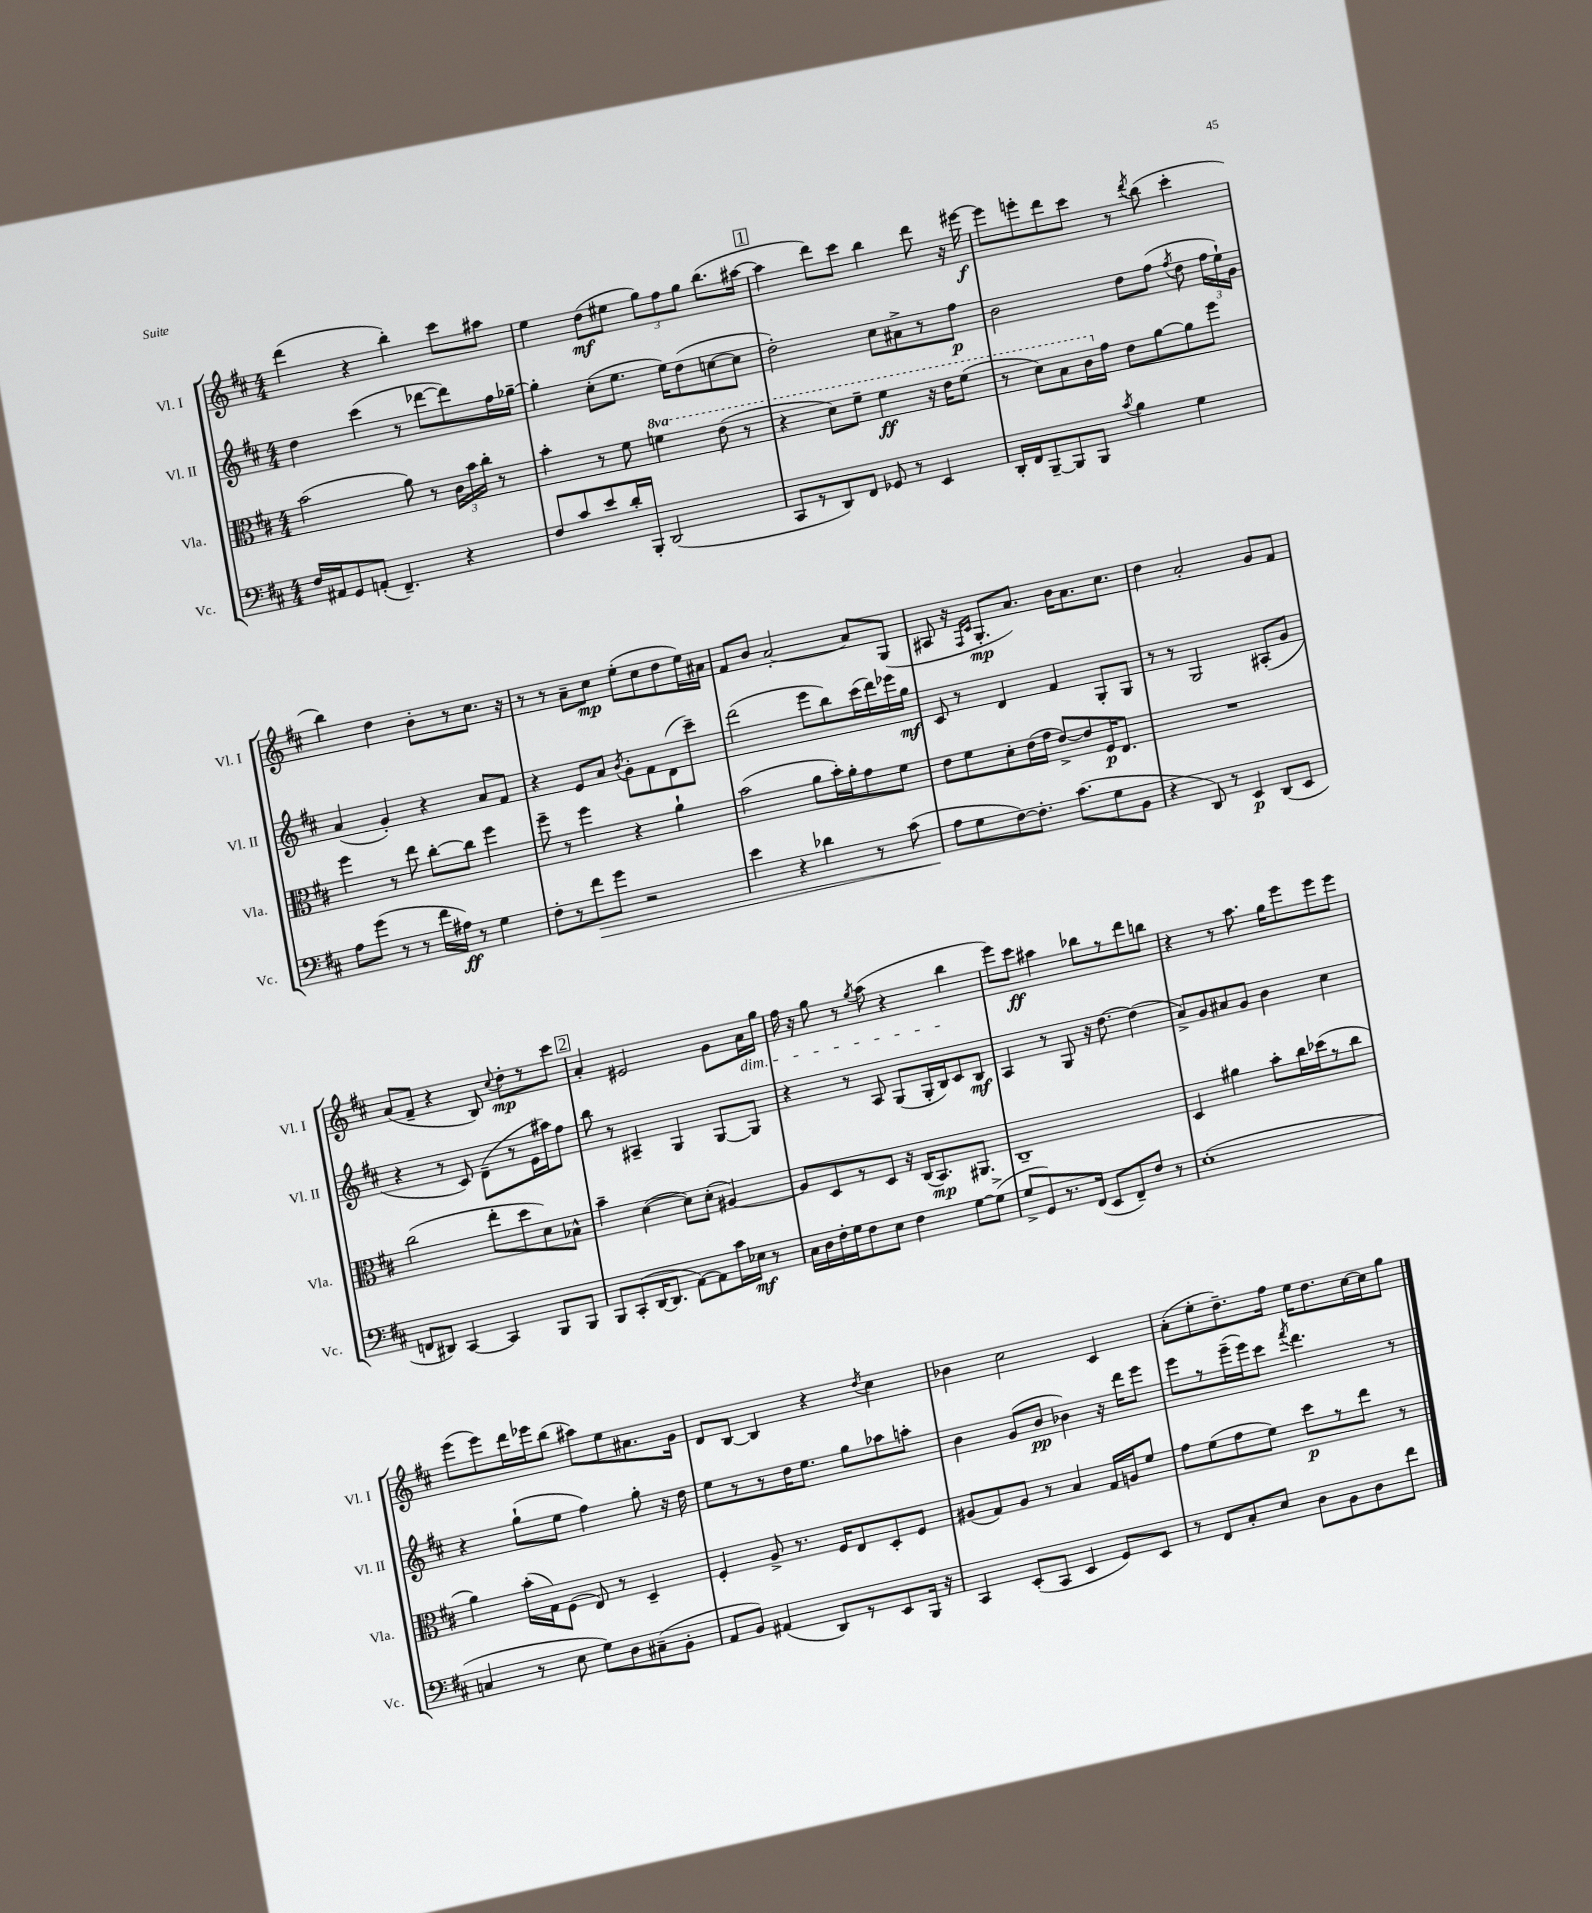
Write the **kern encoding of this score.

**kern	**kern	**kern	**kern
*staff4	*staff3	*staff2	*staff1
*clefF4	*clefC3	*clefG2	*clefG2
*k[f#c#]	*k[f#c#]	*k[f#c#]	*k[f#c#]
*M4/4	*M4/4	*M4/4	*M4/4
16F#	(2b	4dd	(4ddd
16AA#	.	.	.
8GG	.	.	.
(8AA'	.	(4ccc#	4r
4.FF#~)	.	.	.
.	8a)	8r	4bb')
.	8r	[8ddd-	.
4r	24c#	8ddd-])	8ccc#
.	24b	.	.
.	24cc#'	.	.
.	8r	16ff#	8aa#
.	.	[16gg-~	.
=	=	=	=
8F#	4b'	4gg-']	4ee
8c#	.	.	.
8e	8r	(8cc#'	(8dd
16d'	8f#	8.ee	8ee#
16BBB'	.	.	.
(2DD	4ff	.	12gg)
.	.	16ee)	.
.	.	.	12ff#
.	.	(8dd	.
.	.	.	12gg
.	(8ee	[8cc	(8.bb
.	8r	8cc]	.
.	.	.	[16aa#
=	=	=	=
8CC#	4r	2dd')	4aa#]
8r	.	.	.
8DD)	8dd)	.	8ddd)
8FF#	8ff#~	.	8ccc#
8GG-	4ff#	8cc#	4bb
8r	.	8a#^	.
4EE	16r	8r	8ddd
.	16ee	.	.
.	(8ff#	8ff#	16r
.	.	.	[16eee#
=	=	=	=
16DD'	8r	2b	8eee#]
16FF#	.	.	.
[8BBB~	8dd)	.	8eee'
8BBB]	8b	.	8ddd
8BBB	16cc#	.	8ccc#
.	16g	.	.
8qc#	.	.	.
4B	8e	8dd	8r
.	.	.	8qddd
.	[8a	(8ff#	(8bb
.	.	8qff#	.
4G	8a]	8dd	4ccc#'
.	8ff#	24ff#	.
.	.	24ee`)	.
.	.	24g	.
=	=	=	=
8A	4ff#	(4a	4bb)
(8g	.	.	.
8r	8r	4g')	4dd
8r	8ee	.	.
16f#	[8cc#'	4r	8b'
16A#)	.	.	.
8r	8cc#]	.	8r
4G	4ff#	8a	8.cc#
.	.	8f#	.
.	.	.	16r
=	=	=	=
8F#'	8ff#~	4r	8r
8r	8r	.	8r
8f#	4ff#	8e	8a~
8g	.	8a	8cc#
.	.	8qb	.
2r	4r	8g'	(8ee'
.	.	8f#	8cc#
.	4a`	(8d	8dd
.	.	8ccc#~)	16ee)
.	.	.	16a#
=	=	=	=
4e	(2b	(2ddd	8f#
.	.	.	8b
4r	.	.	[2a'
4d-	8a	8eee	.
.	16b')	8bb)	.
.	16a'	.	.
8r	8g	(16ccc#	8a]
.	.	16ddd)	.
(8c#	8f#	16eee-	(8G
.	.	16gg	.
=	=	=	=
8A	8e	8c#	8A#
8G	8f#	8r	16r
.	.	.	16qqF#
.	.	.	16qqc#
.	.	.	8.G'
[8F#)	8d'	4d	.
8.F#']	(16e	.	8.a)
.	16g	.	.
.	[8e^)	4f#	.
(8.c#	.	.	16b
.	8e]	.	8.a
8G	16F#	8G'	.
.	8.E	.	8.cc#
8BB	.	8G	.
=	=	=	=
4r	1r	8r	4dd
.	.	8r	.
8DD)	.	2G	2a'
8r	.	.	.
4EE	.	.	.
(8DD	.	(8A#'	8g
8EE	.	8g	8f#
=	=	=	=
8FF	(2cc#	4r	(8a
8DD#)	.	.	8f#~
[4CC#	.	8r	4r
.	.	8c#)	.
4CC#]	8ee'	(8d~	8B)
.	.	.	8qqcc#
.	8dd	8r	8dd'
8BBB	8d)	16e	8r
.	.	16aa#)	.
8BBB	8B-^^	8ff#	8ccc#
=	=	=	=
8BBB	4b~	8bb	4a'
(8CC#'	.	8r	.
[16DD	([4d	4A#~	2e#
8.DD]	.	.	.
[8AA)	8d])	4G	.
8AA]	(8d'	.	.
16c#	[4A#)	[8G	8g
16E-	.	.	.
8r	.	8G]	16a
.	.	.	16gg
=	=	=	=
16C#	8A#]	4r	16ff#
16D	.	.	16r
16F#'	8D	.	8gg
16G	.	.	.
8F#	8r	8r	8r
.	.	.	8qgg
8E	8D	8A	(8aa
4F#	16r	(8G	4r
.	(16C#	.	.
.	8.BB)	16G'	.
.	.	16B)	.
[8G	.	8c#	4bb
.	8.AA#	.	.
(8G^]	.	8B	.
=	=	=	=
8G^	1C#~	4A	8eee)
8GG)	.	.	8ccc#
8.r	.	8r	4aa#
.	.	8G	.
(16FF#	.	.	.
8EE	.	16r	8bb-
.	.	[8.dd	.
8FF#~)	.	.	8r
8F#	.	(4dd]	8ddd
8r	.	.	8bb
=	=	=	=
(1E'	4D	8a^)	4r
.	.	8g	.
.	4a#	8a#	8r
.	.	8g	8.aa
.	8b'	4b	.
.	.	.	16gg
.	16cc#	.	8eee
.	(16dd-	.	.
.	8r	4cc#	8eee
.	8cc#	.	8eee
=	=	=	=
4C	4a)	4r	(8eee
.	.	.	8eee)
8r	(16b'	(8gg`	16ddd
.	16G)	.	16eee-
8E	(8F#	8ee	(8bb
8G)	8E)	4ff#)	8aa#)
8D	8r	.	8ee
(8C#~	4D~	8gg'	8.a#
8BB'	.	16r	.
.	.	16dd	16g
=	=	=	=
8AA	4F#'	8ee	8d
8BB)	.	8r	[8B
(4AA#	8A^	8r	4B]
.	8.r	16dd	.
.	.	8.ee	.
8DD)	.	.	4r
.	16F#	.	.
8r	8E	8gg	.
.	.	.	8qdd
8EE	8D'	8aa-	4cc#
16BBB	8F#	8aa'	.
16r	.	.	.
=	=	=	=
4CC#	(8A#	4b	4b-
.	8G)	.	.
(8EE'	8A#	(8g	2cc#
8CC#	8r	8b	.
4EE	4B	4b-)	.
8GG)	16G	16r	4c#
.	16A	16ddd	.
8EE	8f#	8eee	.
=	=	=	=
8r	8g	8eee	(8a'
8FF#	(8f#	8r	8ee'
8C#'	8g	(16eee~	8.dd~)
.	.	16eee)	.
8E	8f#)	8ccc#	.
.	.	.	16ff#
.	.	8qfff#	.
8D	8dd	4.ddd	16ee
.	.	.	8.dd
8BB	8r	.	.
8D	8ee	.	[16cc#
.	.	.	16cc#]
8f#	8r	8r	8gg
==	==	==	==
*-	*-	*-	*-
